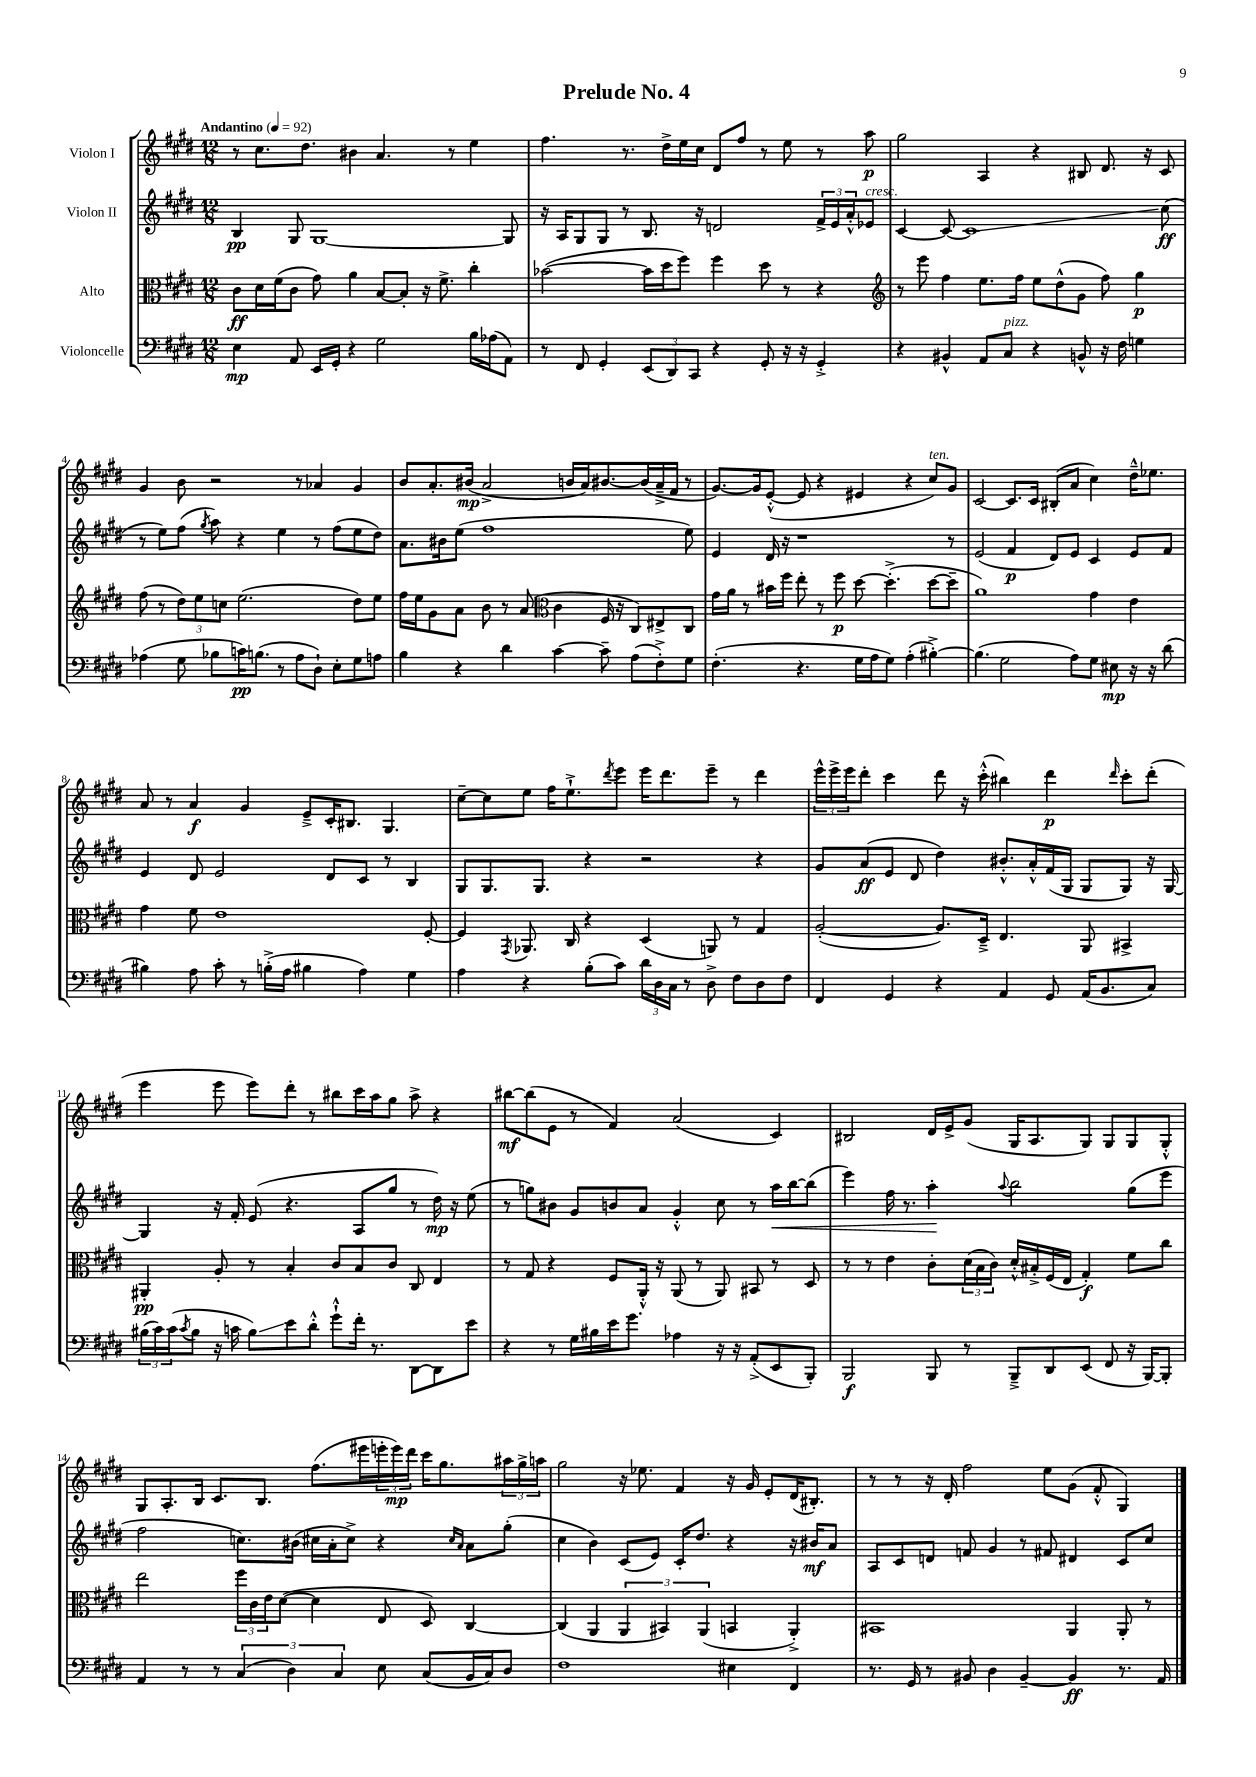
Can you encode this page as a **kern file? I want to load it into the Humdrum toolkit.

**kern	**kern	**kern	**kern
*staff4	*staff3	*staff2	*staff1
*clefF4	*clefC3	*clefG2	*clefG2
*k[f#c#g#d#]	*k[f#c#g#d#]	*k[f#c#g#d#]	*k[f#c#g#d#]
*M12/8	*M12/8	*M12/8	*M12/8
*MM92	*MM92	*MM92	*MM92
4E\	8c#\L	4B/	8r
.	16d#\L	.	8.cc#\L
.	(16f#\J	.	.
8AA/	8c#\J	8G#/	.
.	.	.	8.dd#\J
16EE/LL	8g#\)	[1G#	.
16GG#'/JJ	.	.	.
4r	4a\	.	4b#\
2G#\	[8B/L	.	4.a/
.	8B'/]J	.	.
.	16r	.	.
.	8.f#^\	.	.
.	.	.	8r
16B\LL	4cc#'\	.	4ee\
(16A-\J	.	.	.
8AA\J)	.	8G#/]	.
=	=	=	=
8r	([2b-\	16r	4.ff#\
.	.	16A/LK	.
8FF#/	.	8G#/	.
4GG#'/	.	8G#/J	.
.	.	8r	8.r
(12EE/L	16b-\]LL	8.B/	.
.	16dd#\J	.	16dd#^\LL
12DD#/)	.	.	.
.	8ff#\J)	.	16ee\
12CC#/J	.	.	.
.	.	16r	16cc#\JJ
4r	4ff#\	2d/	8d#/L
.	.	.	8ff#/J
8GG#'/	8dd#\	.	8r
16r	8r	.	8ee\
16r	.	.	.
4GG#'^/	4r	24f#^/LL	8r
.	.	24e/	.
.	.	24a'^^/J	.
.	.	8e-/J	8aa\
=	=	=	=
*	*clefG2	*	*
4r	8r	[4c#/	2gg#\
.	8eee\	.	.
4BB#^^/	4ff#\	8c#/_	.
.	.	1c#]	.
8AA/L	8.ee\L	.	4A/
8C#/J	.	.	.
.	16ff#\Jk	.	.
4r	8ee\L	.	4r
.	(8dd#^^\	.	.
8BB^^/	8g#\J	.	8B#/
16r	8ff#\)	.	8.d#/
16F#\	.	.	.
4G\	4gg#\	.	.
.	.	.	16r
.	.	(8cc#\	8c#/
=	=	=	=
(4A-\	(8ff#\	8r	4g#/
.	8r	8ee\L)	.
8G#\	12dd#\L)	(8ff#\J	8b\
.	12ee\	.	.
.	.	8qgg#/	.
8B-\L	.	8aa\)	2r
.	12cc\J	.	.
16c\K)	(2.ee\	4r	.
(8.B\J	.	.	.
8r	.	4ee\	.
8A-\L	.	.	8r
8D#`\J)	.	8r	4a-/
8E'\L	.	(8ff#\L	.
8G#\	8dd#\L)	8ee\	4g#/
8A\J	8ee\J	8dd#\J)	.
=	=	=	=
4B\	16ff#\LL	8.a\L	8b/L
.	16ee\J	.	.
.	8g#\	.	8.a'/
.	.	16b#\k	.
4r	8a\J	(8ee\J	.
.	.	.	(16b#/Jk
.	8b\	1ff#	2a^/
4d#\	8r	.	.
.	(8a/	.	.
*	*clefC3	*	*
[4c#\	4c#\	.	.
.	.	.	16b/LL
.	.	.	16a/J)
8c#~\]	16F#/	.	[8.b#/
.	16r	.	.
(8A\L	8C#/L)	.	.
.	.	.	(16b#/]L
8F#'^\)	8E#^/	.	16a~^/
.	.	.	16f#/JJ
8G#\J	8C#/J	8ee\)	8r
=	=	=	=
(4.F#'\	16g#\LL	4e/	[8.g#/L)
.	16a\JJ	.	.
.	8r	.	.
.	.	.	16g#/]k
.	16b#\LL	16d#/	([8e'^^/J
.	16ff#\JJ	16r	.
4.r	8ee'\	1r	8e/]
.	8r	.	4r
.	8ff#\	.	.
16G#\LL	[8dd#\	.	4e#/
16A\J	.	.	.
8G#\J)	(4.dd#'^\]	.	.
(4A'\	.	.	4r
[4B#'^\)	[8dd#\L	.	8cc#/L)
.	8dd#~\]J	8r	8g#/J
=	=	=	=
(4.B#\]	1a)	(2e/	[2c#/
2G#\	.	.	.
.	.	4f#/	8.c#/]L
.	.	.	16c#/Jk
.	.	8d#/L)	(8B#'/L
8A\L)	.	8e/J	8a/J
8G#\J	4g#\	4c#/	4cc#\)
8E#\	.	.	.
16r	4e\	8e/L	16dd#~^^\LK
16r	.	.	8.ee-\J
(8d#\	.	8f#/J	.
=	=	=	=
4B#\)	4g#\	4e/	8a/
.	.	.	8r
8A\	8f#\	8d#/	4a/
8c#'\	1e	2e/	.
8r	.	.	4g#/
(16B'^\LL	.	.	.
16A\JJ	.	.	.
4B#\	.	.	8e~^/L
.	.	8d#/L	16c#'/K
.	.	.	8.B#/J
4A\)	.	8c#/J	.
.	.	8r	4.G#/
4G#\	.	4B/	.
.	[8F#'/	.	.
=	=	=	=
4A\	4F#/]	8G#/L	[8cc#~\L
.	.	8.G#/	8cc#\]
.	8qGG#/	.	.
4r	8.AA-/	.	8ee\J
.	.	8.G#/J	.
.	.	.	16ff#\LK
.	16C#/	.	8.ee`^\
(8B'\L	4r	4r	.
.	.	.	8qddd#/
8c#\J)	.	.	8eee\J
24d#\LL	(4D#/	2r	16eee\LK
24D#\	.	.	.
.	.	.	8.ddd#\
24C#\JJ	.	.	.
8r	.	.	.
8D#^\	8AA/)	.	8eee~\J
8F#\L	8r	.	8r
8D#\	4G#/	4r	4ddd#\
8F#\J	.	.	.
=	=	=	=
4FF#/	([2A'/	8g#/L	24eee^^\LL
.	.	.	24eee^\
.	.	.	24eee\J
.	.	(8a/	8ddd#'\J
4GG#/	.	8e/J	4ccc#\
.	.	8d#/	.
4r	8.A/]L)	4dd#\)	8ddd#\
.	.	.	16r
.	16D#~^/Jk	.	(16ccc#'^^\
4AA/	4.E/	8.b#'^^/L	4bb#\)
.	.	16a'^^/L	.
8GG#/	.	(16f#/	4ddd#\
.	.	16G#/JJ	.
(16AA/LK	8AA/	8G#/L	.
8.BB/	.	.	.
.	.	.	16qqddd#/
.	4BB#^/	8G#/J)	8ccc#'\L
8C#/J)	.	16r	(8ddd#'\J
.	.	[16G#/	.
=	=	=	=
(24B#\LL	4AA#'/	4G#/]	4eee\
24c#\)	.	.	.
(24c#\J	.	.	.
8qc#/	.	.	.
8B#\J	.	.	.
16r	8A'/	16r	8eee\
16c\	.	16f#'/	.
8B#\L)	8r	(8e/	8eee\L)
8e\	4B'/	4.r	8ddd#'\J
8d#'^^\J	.	.	8r
8g#`^^\L	8c#/L	.	8bb#\L
16f#'\Jk	8B/	8A/L	16ccc#\L
8.r	.	.	16aa\J
.	8c#/J	8gg#/J	8gg#\J
[8DD#\L	8C#/	8r	8aa^\
8DD#\]	4E/	16dd#\)	4r
.	.	16r	.
8e\J	.	(8ee\	.
=	=	=	=
4r	8r	8r	[8bb#\L
.	8G#/	8gg\L)	(8bb#\]
8r	4r	8b#\J	8e\J
16G#\LL	.	8g#/L	8r
16B#\	.	.	.
16e\J	8F#/L	8b/	4f#/)
8.g#\J	.	.	.
.	16AA'^^/Jk	8a/J	.
.	16r	.	.
4A-\	(8AA/	4g#'^^/	(2a/
.	8r	.	.
16r	8AA/)	8cc#\	.
16r	.	.	.
(8AA'^/L	8BB#/	8r	.
8EE/	8r	16aa\LL	4c#/)
.	.	[16bb\J	.
8BBB'/J)	8D#/	(8bb\]J	.
=	=	=	=
2BBB/	8r	4eee\)	2B#/
.	8r	.	.
.	4e\	16ff#\	.
.	.	8.r	.
8BBB/	8c#'\L	4aa'\	16d#/LL
.	.	.	16e^/J
8r	(24d#\L	.	(8g#/J
.	24B\	.	.
.	24c#\JJ)	.	.
.	.	8qqaa/	.
8BBB~^/L	16d#'^^/LL	2bb\	16G#/LK
.	16B#'^/	.	8.A/
8DD#/	(16F#/	.	.
.	16E/JJ	.	.
(8EE/J	4G#'/)	.	8G#/J)
8FF#/	.	.	8G#/L
16r	8f#\L	(8gg#\L	8G#/
[16BBB/LK)	.	.	.
8BBB'/]J	8cc#\J	8eee\J	8G#'^^/J
=	=	=	=
4AA/	2ee\	2ff#\	8G#/L
.	.	.	8.A'/
8r	.	.	.
.	.	.	16B/Jk
8r	.	.	8.c#/L
(6C#/	24ff#\LL	8.cc\L)	.
.	24c#\	.	.
.	.	.	8.B/J
.	24e\J	.	.
.	([8d#\J	.	.
6D#\)	.	.	.
.	.	(16b#\Jk	.
.	4d#\]	16cc#\LL	(8.ff#\L
.	.	16a'\J	.
6C#/	.	.	.
.	.	8cc#^\J)	.
.	.	.	16eee#\L
8E\	8E/	4r	24eee'\
.	.	.	24eee\)
.	.	.	24ddd#\JJ
(8C#/L	8D#/)	.	16ccc#\LK
.	.	.	8.gg#\
.	.	16qqcc#/LL	.
.	.	16qqa/JJ	.
16BB/L	[4C#/	8a\L	.
16C#/J)	.	.	.
8D#/J	.	(8gg#'\J	24aa#\L
.	.	.	24gg#^\
.	.	.	24aa\JJ
=	=	=	=
1F#	(4C#/]	4cc#\	2gg#\
.	4AA/	4b\)	.
.	6AA/	(8c#/L	16r
.	.	.	8.ee-\
.	.	8e/J)	.
.	6BB#/)	.	.
.	.	16c#'/LK	4f#/
.	.	8.dd#/J	.
.	(6AA/	.	.
4E#\	4BB/	4r	16r
.	.	.	16g#/
.	.	.	8e'/L
4FF#/	4AA'^/)	16r	(16d#/K
.	.	16b#/LK	8.B#'/J)
.	.	8a/J	.
=	=	=	=
8.r	1BB#	8A/L	8r
.	.	8c#/	8r
16GG#/	.	.	.
8r	.	8d/J	16r
.	.	.	16d#'/
8BB#/	.	8f/	2ff#\
4D#\	.	4g#/	.
[4BB#~/	.	8r	.
.	.	8f#/	8ee\L
4BB#/]	4AA/	4d#/	(8g#\J
.	.	.	8f#'^^/
8.r	8AA'/	8c#/L	4G#/)
.	8r	8cc#/J	.
16AA/	.	.	.
==	==	==	==
*-	*-	*-	*-
